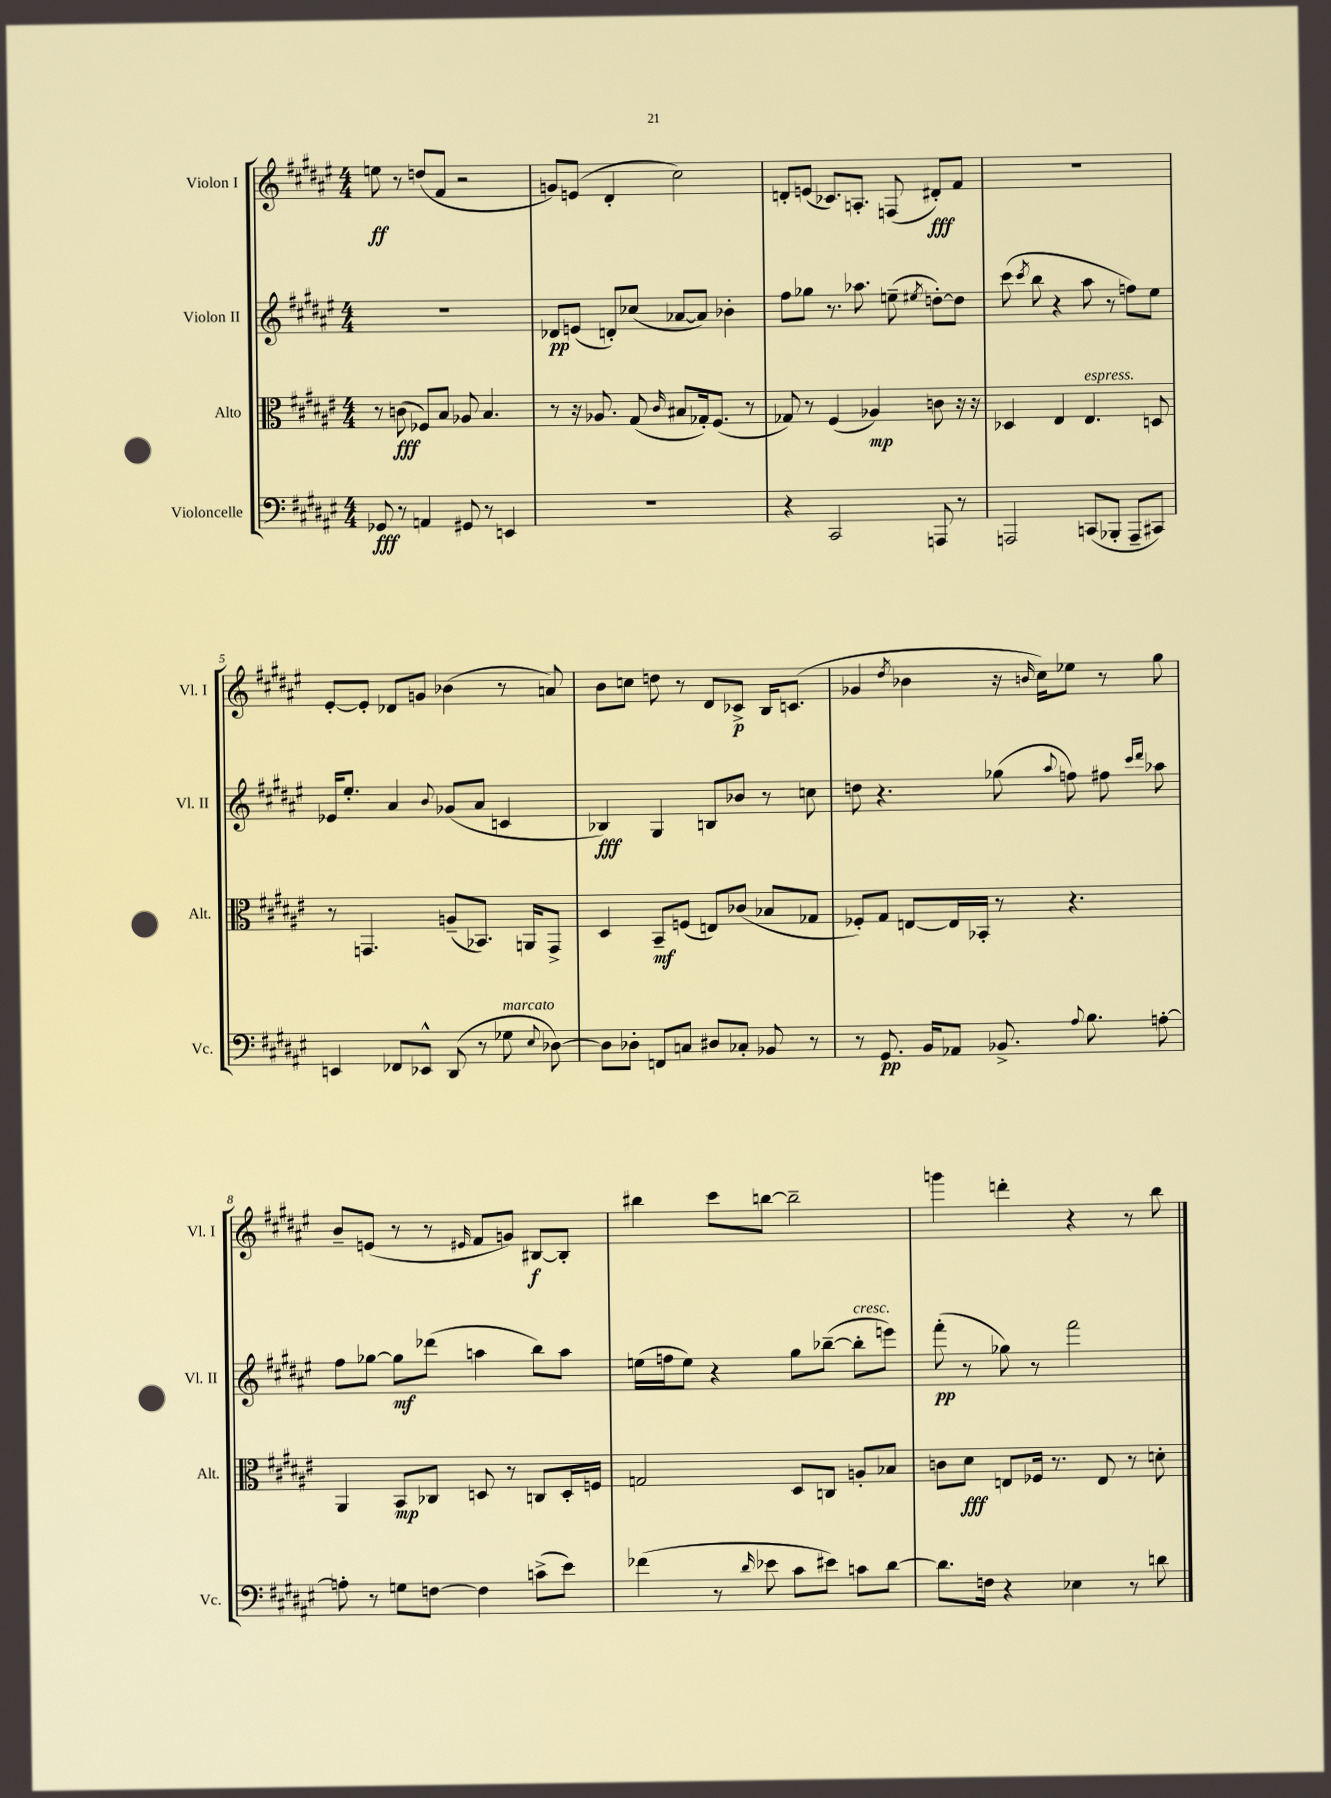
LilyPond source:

<<
\new StaffGroup <<
\new Staff = "s0" \with { instrumentName = "Violon I" shortInstrumentName = "Vl. I" } {
    \clef treble \key fis \major \numericTimeSignature \time 4/4
    \autoBeamOff e''8\ff r8 d''8[( fis'8] r2 |
    g'8[) e'8]( dis'4-. cis''2) |
    d'8[-. e'8]( ces'8.[) a8.]-. f8( dis'8[-.\fff) fis'8] |
    R1 |
    eis'8[~-. eis'8]-. des'8[ g'8] bes'4( r8 a'8) |
    b'8[ c''8] d''8 r8 dis'8[ ces'8]->\p b16[ c'8.]( |
    ges'4 \acciaccatura { dis''8 } bes'4 r16 \grace { b'16 } cis''16[) ees''8] r8 gis''8 |
    b'8[-- e'8]( r8 r8 \grace { eis'16 } fis'8[ g'8]) bis8[~\f bis8]-. |
    bis''4 cis'''8[ b''8]~ b''2-- |
    g'''4 d'''4-. r4 r8 b''8 \bar "|." |
}
\new Staff = "s1" \with { instrumentName = "Violon II" shortInstrumentName = "Vl. II" } {
    \clef treble \key fis \major \numericTimeSignature \time 4/4
    \autoBeamOff R1 |
    des'8[\pp e'8]( d'8[-.) ces''8]( aes'8[~ aes'8]) bes'4-. |
    fis''8[ ges''8] r8. aes''8. e''8--( \acciaccatura { eis''8 } d''8[~-.) d''8] |
    cis'''8( \acciaccatura { cis'''8 } b''8 r4 ais''8 r8 f''8[) eis''8] |
    ees'16[ eis''8.]-. ais'4 \appoggiatura { b'8 } ges'8[( ais'8] c'4 |
    bes4\fff) gis4 b8[ bes'8] r8 c''8 |
    d''8 r4. ges''8( \appoggiatura { ais''8 } f''8) fis''8 \grace { cis'''16[ dis'''16] } aes''8 |
    fis''8[ ges''8]~ ges''8[\mf des'''8]( a''4 b''8[) a''8] |
    e''16[( f''16 e''8]) r4 gis''8[ bes''8]~--( bes''8[-.^\markup { \italic "cresc." } e'''8]) |
    fis'''8-.\pp( r8 ges''8) r8 fis'''2 \bar "|." |
}
\new Staff = "s2" \with { instrumentName = "Alto" shortInstrumentName = "Alt." } {
    \clef alto \key fis \major \numericTimeSignature \time 4/4
    \autoBeamOff r8 c'8\fff( fes8[) b8] aes8 b4. |
    r8 r16 aes8. gis8( \grace { cis'16 } bis8[ ges16-.) fis8.]( r8 |
    ges8) r8 fis4( aes4\mp) c'8 r16 r16 |
    des4 eis4 eis4.^\markup { \italic "espress." } d8 |
    r8 g,4. a8[--( bes,8.]) a,16[ g,8]-> |
    dis4 b,8[--\mf f8]( e8[) ces'8]( bes8[ ges8] |
    fes8[-.) gis8] e8[~ e16 bes,16]-. r8 r4. |
    ais,4 b,8[\mp ces8] d8 r8 c8[ d16-. f16] |
    g2 dis8[ c8] a8[-. bes8] |
    c'8[ dis'8]\fff e8[ fes16] r8. e8 r8 d'8-. \bar "|." |
}
\new Staff = "s3" \with { instrumentName = "Violoncelle" shortInstrumentName = "Vc." } {
    \clef bass \key fis \major \numericTimeSignature \time 4/4
    \autoBeamOff ges,8\fff r8 a,4 gis,8 r8 e,4 |
    R1 |
    r4 cis,2 a,,8 r8 |
    a,,2 c,8[( bes,,8]-. a,,8[-- cis,8]) |
    e,4 fes,8[ ees,8]-^ dis,8( r8 ges8^\markup { \italic "marcato" } \appoggiatura { eis8 } des8~) |
    des8[ des8]-. f,8[ c8] dis8[ ces8]-. bes,8 r8 |
    r8 gis,8.\pp b,16[ aes,8] bes,8.-> \appoggiatura { ais8 } b8. a8~-. |
    a8-. r8 g8[ f8]~ f4 c'8[->( eis'8]) |
    fes'4( r8 \grace { dis'16 } ees'8 cis'8[ eis'8]) c'8[ dis'8]~ |
    dis'8.[ f16] r4 ees4 r8 d'8 \bar "|." |
}
>>
>>
